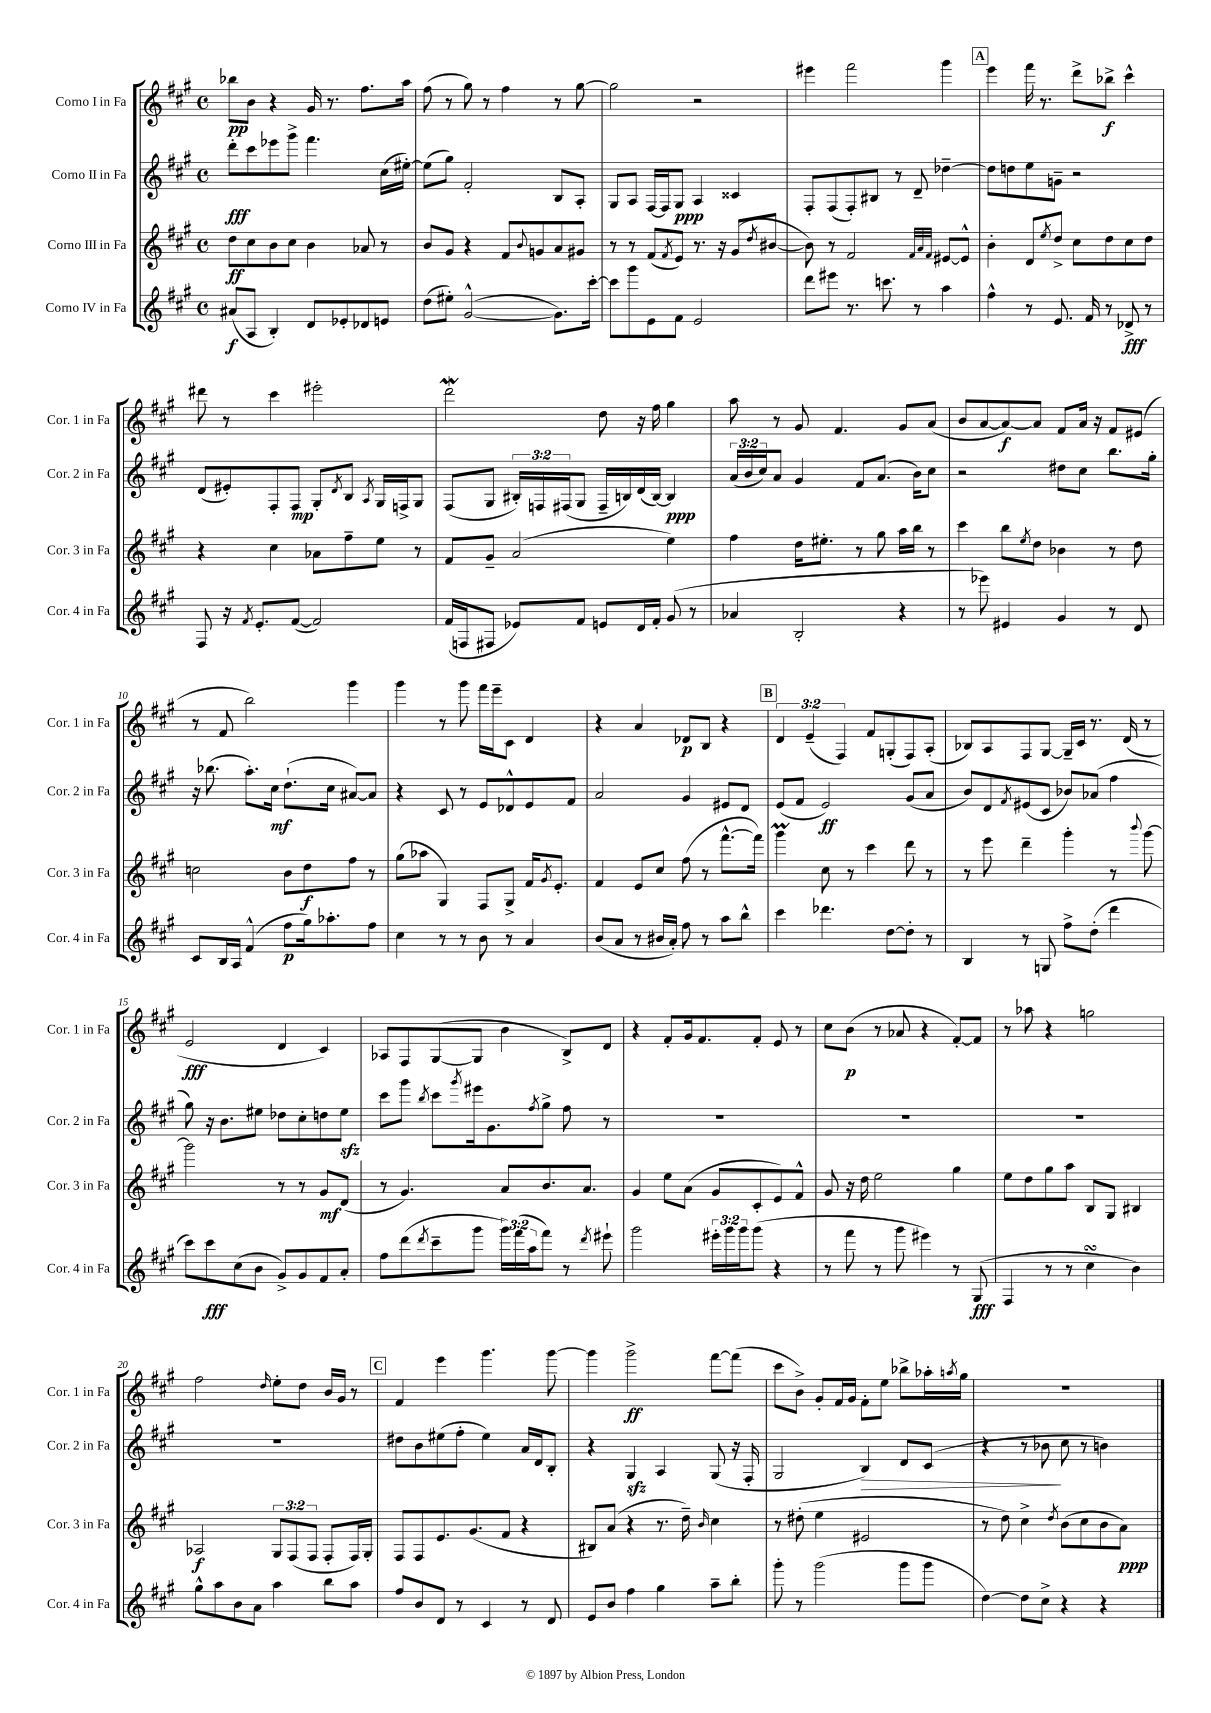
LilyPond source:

<<
\new StaffGroup <<
\new Staff = "s0" \with { instrumentName = "Corno I in Fa" shortInstrumentName = "Cor. 1 in Fa" } {
    \clef treble \key a \major \defaultTimeSignature \time 4/4 \override Staff.TupletNumber.text = #tuplet-number::calc-fraction-text
    bes''8\pp b'8 r4 gis'16 r8. fis''8. a''16 |
    fis''8( r8 gis''8) r8 fis''4 r8 gis''8~ |
    gis''2 r2 |
    eis'''4 fis'''2 gis'''4 |
    \mark \markup { \box "A" } e'''4 fis'''16 r8. d'''8-> bes''8->\f cis'''4-^ |
    dis'''8 r8 cis'''4 eis'''2-. |
    d'''2\mordent d''8 r16 fis''16 gis''4 |
    a''8 r8 gis'8 fis'4. gis'8 a'8( |
    b'8 a'8~ a'8~\f) a'8 fis'8 a'16 r16 fis'8 eis'8( |
    r8 fis'8 b''2) gis'''4 |
    gis'''4 r8 gis'''8 fis'''16 e'''16-- cis'8 d'4 |
    r4 a'4 des'8\p b8 r4 |
    \mark \markup { \box "B" } \tuplet 3/2 { d'4 e'4--( fis4) } fis'8 g8-.( fis8) a8-.( |
    bes8) a8 fis8 gis8~ gis16-- cis'16 r8. d'16( r8 |
    e'2\fff d'4 cis'4) |
    aes8 fis8 gis8~( gis8 b'4 b8->) d'8 |
    r4 fis'8-. gis'16 fis'8. fis'8-. e'8 r8 |
    cis''8 b'8\p( r8 aes'8 r4 fis'8~-.) fis'8 |
    r8 aes''8 r4 g''2 |
    fis''2 \grace { d''16 } e''8-. d''8 b'16 gis'16 r8 |
    \mark \markup { \box "C" } fis'4 e'''4 gis'''4. gis'''8~ |
    gis'''4 gis'''2->\ff fis'''8~ fis'''8( |
    cis'''8 b'8->) gis'8-. fis'16 gis'16 fis'8-. e''8 bes''8-> aes''16-. \acciaccatura { a''8 } gis''16 |
    R1 \bar "|." |
}
\new Staff = "s1" \with { instrumentName = "Corno II in Fa" shortInstrumentName = "Cor. 2 in Fa" } {
    \clef treble \key a \major \defaultTimeSignature \time 4/4 \override Staff.TupletNumber.text = #tuplet-number::calc-fraction-text
    d'''8-.\fff cis'''8 ees'''8 gis'''8-> fis'''4. cis''16( eis''16~-.) |
    eis''8( gis''8) fis'2-. b8 a8-. |
    gis8 a8 fis16~ fis16 gis8\ppp a4 cisis'4 |
    fis8-. fis8( fis8-.) bis8 r8 d'8-- des''4~-- |
    \mark \markup { \box "A" } des''8 d''8 e''8 g'8-- r2 |
    d'8( eis'8-.) fis8-. fis8\mp gis8-. \acciaccatura { d'8 } b8 \acciaccatura { a8 } gis16 f16-> gis8 |
    fis8( gis8 \tuplet 3/2 { bis16-.) f16 fis16( } gis8 fis16-- b16) d'16( b16~) b4\ppp |
    \tuplet 3/2 { a'16( b'16 cis''16) } a'8 gis'4 fis'8 a'8.( b'16) cis''8 |
    r2 dis''8 cis''8 b''8. gis''16-. |
    r16 bes''8.( a''8.-.) cis''16\mf d''8.-!( cis''16 ais'8~) ais'8 |
    r4 cis'8 r8 e'8 des'8-^ e'8 fis'8 |
    a'2 gis'4 eis'8 d'8 |
    \mark \markup { \box "B" } e'8( fis'8 e'2\ff) gis'8( a'8 |
    b'8) d'8 \acciaccatura { fis'8 } eis'8( cis'8 bes'8) aes'8( fis''4 |
    gis''8) r16 b'8. eis''8 des''8 cis''8-. d''8 eis''8\sfz |
    cis'''8 gis'''8 \acciaccatura { b''8 } cis'''8 \acciaccatura { gis'''8 } eis'''16 gis'8. \acciaccatura { fis''8 } gis''8-> fis''8 r8 |
    R1 |
    R1 |
    R1 |
    R1 |
    \mark \markup { \box "C" } dis''8 b'8 eis''8( fis''8-. eis''4) a'16 d'16 b8-. |
    r4 gis4\sfz a4 gis8( r16 fis16-. |
    gis2 b4\>) d'8 cis'8( |
    r4 r8 bes'8\! cis''8 r8 b'4) \bar "|." |
}
\new Staff = "s2" \with { instrumentName = "Corno III in Fa" shortInstrumentName = "Cor. 3 in Fa" } {
    \clef treble \key a \major \defaultTimeSignature \time 4/4 \override Staff.TupletNumber.text = #tuplet-number::calc-fraction-text
    d''8\ff cis''8 b'8 cis''8 b'4 aes'8 r8 |
    b'8 gis'8 r4 fis'8 \appoggiatura { b'8 } g'8 a'8 gis'8 |
    r8 r8 fis'8( \acciaccatura { fis'8 } e'8) r8. r16 gis'8( \acciaccatura { d''8 } bis'8~ |
    bis'8) r8 fis'2 \grace { fis'32 a'32 fis'32 } eis'8~ eis'8-^ |
    \mark \markup { \box "A" } b'4-. d'8 \acciaccatura { e''8 } d''8-> cis''8 d''8 cis''8 d''8 |
    r4 cis''4 aes'8 fis''8-- e''8 r8 |
    fis'8 gis'8-- a'2( e''4) |
    fis''4 d''16 eis''8.-. r8 gis''8 a''16 b''16 r8 |
    cis'''4 b''8 \acciaccatura { e''8 } d''8 bes'4 r8 d''8 |
    c''2 b'8 d''8\f fis''8 r8 |
    gis''8( aes''8 gis4) fis8 gis8-> fis'16 \acciaccatura { gis'8 } e'8.-. |
    fis'4 e'8 cis''8 fis''8( r8 fis'''8.~-^ fis'''16) |
    \mark \markup { \box "B" } gis'''4\prall cis''8 r8 cis'''4 d'''8 r8 |
    r8 e'''8 d'''4-- gis'''4-. r8 \appoggiatura { b'''8 } gis'''8~ |
    gis'''2 r8 r8 gis'8\mf d'8( |
    r8 gis'4.) a'8 b'8. a'8. |
    gis'4 e''8 a'8( gis'8 cis'8-. e'8) fis'8-^ |
    gis'8 r16 d''16 e''2 gis''4 |
    e''8 d''8 gis''8 a''8 b8 gis8 bis4 |
    aes2\f \tuplet 3/2 { gis8 fis8( fis8 } fis8-. fis16) gis16-. |
    \mark \markup { \box "C" } fis8 fis8 e'8. gis'8.( fis'8 r4 |
    bis8) a'8( r4 r8. d''16--) \grace { b'16 } cis''4 |
    r8 dis''8-.( e''4 eis'2 |
    r8 d''8) cis''4-> \acciaccatura { d''8 } b'8( cis''8 b'8 a'8\ppp) \bar "|." |
}
\new Staff = "s3" \with { instrumentName = "Corno IV in Fa" shortInstrumentName = "Cor. 4 in Fa" } {
    \clef treble \key a \major \defaultTimeSignature \time 4/4 \override Staff.TupletNumber.text = #tuplet-number::calc-fraction-text
    ais'8\f( a8 b4-.) d'8 ees'8-. des'8 e'8 |
    d''8( eis''8-.) gis'2~-^( gis'8.) cis'''16~-. |
    cis'''8 gis'''8 e'8 fis'8 e'2 |
    d'''8 eis'''8 r8. c'''8. r8 a''4 |
    \mark \markup { \box "A" } fis''4-^ r8 e'8. fis'16 r8 des'8->\fff r8 |
    fis8 r16 \acciaccatura { fis'8 } e'8.-. fis'8~( fis'2) |
    fis'16( f16 fis8 ees'8) fis'8 e'8 d'16 fis'16-. gis'8( r8 |
    aes'4 b2-. r4 |
    r8 ees'''8) eis'4 gis'4 r8 d'8 |
    cis'8 b16 a16 fis'4-^( fis''8\p gis''16) aes''8.-. fis''8 |
    cis''4 r8 r8 b'8 r8 a'4 |
    b'8( a'8 r8 bis'16 a'16-.) fis''8 r8 a''8 b''8-^ |
    \mark \markup { \box "B" } cis'''4 des'''4. d''8~ d''8-. r8 |
    b4 r8 g8 fis''8-> d''8-.( d'''4 |
    cis'''8) cis'''8\fff cis''8( b'8 gis'8->) gis'8 fis'8 a'8-. |
    fis''8 d'''8( \acciaccatura { d'''8 } cis'''8-- gis'''8 \tuplet 3/2 { gis'''16) fis'''16( a''16 } fis'''8) r8 \acciaccatura { d'''8 } eis'''8-! |
    gis'''2 \tuplet 3/2 { eis'''16-. gis'''16 gis'''16 } gis'''8( r4 |
    r8 fis'''8 r8 gis'''8 eis'''4) r8 gis8\fff( |
    fis4 r8 r8 cis''4\turn b'4) |
    gis''8-^ a''8 b'8 a'8 a''4 b''8 a''8 |
    \mark \markup { \box "C" } fis''8 b'8 d'8 r8 cis'4 r8 d'8 |
    e'8 b'8 fis''4 gis''4 a''8-- b''8-. |
    gis'''8-. r8 gis'''2( gis'''8 gis'''8 |
    d''4~) d''8 cis''8-> r4 r4 \bar "|." |
}
>>
>>
\layout { \context { \Score \override BarNumber.break-visibility = ##(#f #t #t) barNumberVisibility = #(every-nth-bar-number-visible 5) } }
